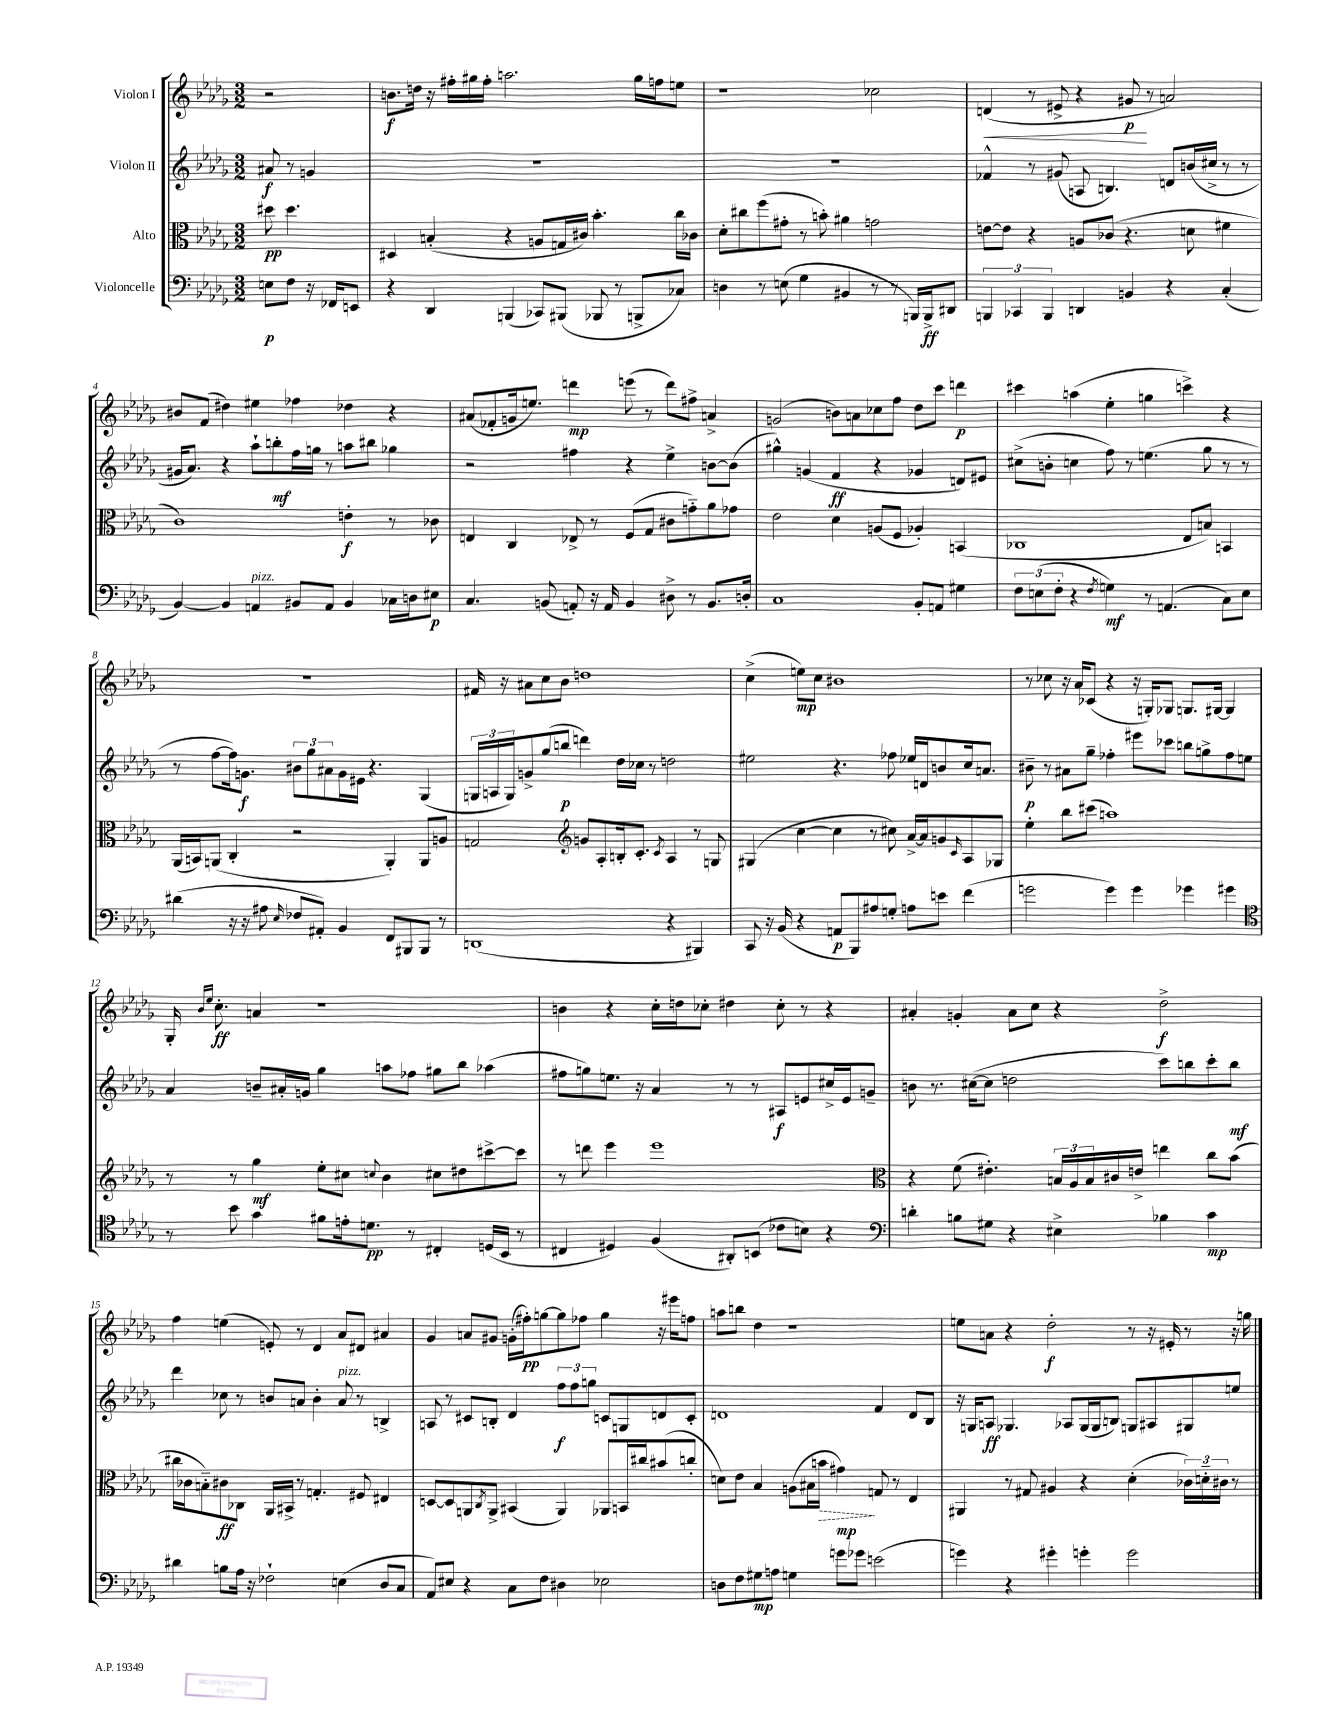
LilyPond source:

<<
\new StaffGroup <<
\new Staff = "s0" \with { instrumentName = "Violon I" } {
    \clef treble \key des \major \numericTimeSignature \time 3/2 \partial 2
    r2 |
    b'8.\f d''16 r16 fis''16-. gis''16 fis''16-. a''2. gis''16 f''16 e''8 |
    r1 ces''2 |
    d'4\<( r8 eis'8-> r4 gis'8\p\! r8 a'2) |
    bis'8 f'8( dis''4) eis''4 fes''4 des''4 r4 |
    ais'8( fes'8-. g'16 e''8.) d'''4\mp e'''8( r8 d'''8) fis''8-> a'4-> |
    g'2( b'8) a'8 ces''8 f''8 des''8 c'''8 d'''4\p |
    cis'''4 a''4( ees''4-. g''4 c'''4->) r4 |
    R1. |
    fis'16 r16 ais'8 c''8 bes'8 d''1 |
    c''4->( e''8\mp) c''8 bis'1 |
    r8 ces''8 r16 aes'16 ces'8( r4 r16 g16-.) ges8 g8. gis16~ gis4 |
    ges16-. \grace { bes'16 ees''16 } c''8.-.\ff a'4 r1 |
    b'4 r4 c''16-. d''16 ces''8-. dis''4 ces''8-. r8 r4 |
    ais'4-. g'4-. ais'8 c''8 r4 des''2->\f |
    f''4 e''4( e'8-.) r8 des'4 aes'8 dis'8 ais'4 |
    ges'4 a'8 gis'8 g'16-.( fis''16-.\pp) g''8~ g''8 fes''8 g''4 r16 eis'''16 f''8 |
    a''8 b''8 des''4 r1 |
    e''8 a'8 r4 des''2-.\f r8 r16 eis'16-. r8 r16 g''16 \bar "|." |
}
\new Staff = "s1" \with { instrumentName = "Violon II" } {
    \clef treble \key des \major \numericTimeSignature \time 3/2 \partial 2
    ais'8\f r8 g'4 |
    R1. |
    R1. |
    fes'4-^ r8 gis'8( a8 b4.) d'8 b'16( cis''16-> r8 r8 |
    gis'16 aes'8.) r4 aes''8-! b''8-.\mf f''16 g''16 r8 a''8 bis''8 ges''4 |
    r2 fis''4 r4 ees''4-> b'8~ b'8( |
    gis''4-^) g'4( f'4\ff r4 ges'4 d'8) eis'8 |
    cis''8->( b'8-. c''4 f''8) r8 e''4.( ges''8 r8 r8 |
    r8 f''8~ f''16) g'8.\f \tuplet 3/2 { bis'8 ges''8 ais'8 } g'16 eis'16 r4. ges4( |
    \tuplet 3/2 { g16 a16 g16) } g'8-> ges''8( b''8\p d'''4) des''16 ces''16 r8 d''2 |
    eis''2 r4. fes''8 ees''16 d'16 b'8 c''16 a'8. |
    bis'8--\p r8 ais'8 ges''8-- fes''4-. eis'''8 ces'''8 b''8 g''8-> fes''8 e''8 |
    aes'4 b'8-- ais'16-. g'16 ges''4 a''8 fes''8 gis''8 bes''8 aes''4( |
    fis''8 g''8) e''8. r16 aes'4 r8 r8 ais8\f e'8 cis''16-> e'16 g'8-- |
    b'8 r8. cis''16~( cis''8 d''2 c'''8) b''8 c'''8-. b''8\mf |
    des'''4 ces''8 r8 b'8 a'8 b'4-. a'8^\markup { \italic "pizz." } r8 b4-> |
    a8 r8 cis'8 b8-. des'4 \tuplet 3/2 { f''8\f f''8 g''8 } c'8 g8 d'8 c'8-. |
    d'1 f'4 d'8 bes8 |
    r16 g16 a8\ff ges4. aes8 ges16( ges16 b8) g8 ais8 gis8 e''8 \bar "|." |
}
\new Staff = "s2" \with { instrumentName = "Alto" } {
    \clef alto \key des \major \numericTimeSignature \time 3/2 \partial 2
    dis''8\pp dis''4. |
    dis4 b4-.( r4 a8 g16 cis'16) bes'4.-. c''16 ces'16 |
    des'8-. cis''8 f''8( gis'8-. r8 b'8-.) ais'4 g'2 |
    e'8~ e'8 r4 a8 ces'8( r4. d'8 fis'4 |
    c'1) e'4-.\f r8 ces'8 |
    e4 c4 ees8-> r8 f8( ges8 cis'8 g'8-_) aes'8 ges'8 |
    ees'2 des'4 a8( f8 aes4-.) b,4( |
    ces1 ees8 b8) b,4 |
    aes,16( b,16) a,8( c4-. r2 a,4-.) a,8 a8 |
    g2 \clef treble g'8 aes8-. b16-. c'8.-. \acciaccatura { c'8 } aes4 r8 g8 |
    gis4( c''4~ c''4 r8 cis''8) aes'16~-> aes'16 g'8 \grace { c'16 } aes8 ges8 |
    ees''4-. bes''8 cis'''8( a''1) |
    r8 r8 ges''4\mf ees''8-. cis''8 \appoggiatura { c''8 } bes'4 cis''8 dis''8 cis'''8~-> cis'''8 |
    r8 d'''8 ees'''4 ees'''1 |
    \clef alto r4 f'8( eis'4.-.) \tuplet 3/2 { b16 aes16 b16 } cis'16 e'16-> e''4 c''8 bes'8( |
    cis''16 ces'16 b8-_) cis'8\ff ces8 aes,16 bis,16-> r8 g4.-. fis8 eis4 |
    d8~ d8 a,8 \acciaccatura { c8 } a,8-> bis,4( a,4) aes,8 b,16 cis''16 bis'8( c''8-. |
    d'8) ees'8 bes4 a8( bis16 \once \override Hairpin.style = #'dashed-line b'16\> gis'4\mp\!) g8 r8 ees4 |
    ais,4 r8 gis8 ais4 r4 des'4-.( \tuplet 3/2 { ces'16) d'16-_ cis'16 } r8 \bar "|." |
}
\new Staff = "s3" \with { instrumentName = "Violoncelle" } {
    \clef bass \key des \major \numericTimeSignature \time 3/2 \partial 2
    e8\p f8 r16 fes,16 e,8 |
    r4 des,4 b,,4( ces,8) bis,,8( bes,,8 r8 b,,8-> ces8) |
    d4 r8 e8( ges4 bis,4 r8 r8 b,,16) b,,16->\ff dis,8 |
    \tuplet 3/2 { b,,4 ces,4 b,,4 } d,4 b,4 r4 c4-.( |
    bes,4~) bes,4 a,4^\markup { \italic "pizz." } bis,8 a,8 bis,4 ces16 d16 eis8\p |
    c4. b,8( a,8-.) r16 a,16 b,4 dis8-> r8 b,8. d16-. |
    c1 bes,8-. a,8 gis4 |
    \tuplet 3/2 { f8 e8( f8-. } r4 \acciaccatura { f8 } g4\mf) r8 a,4.( c8) e8 |
    dis'4( r16 r16 ais8 \grace { ees16 } fes8 ais,8-.) bes,4 f,8 bis,,8 bis,,8 r8 |
    d,1( r4 bis,,4) |
    c,8 r16 bes,16( r4 a,8\p bes,,8) ais8 g8-. a8 e'8 f'4( |
    g'2 g'4) g'4 ges'4 gis'4 |
    \clef tenor r8 bes'8 ges'4 fis'8 e'16-. d'8.\pp r8 cis4-. d16( bes,16 r8 |
    cis4 dis4) f4( ais,8-.) b,8( ces'8 b8) r4 |
    \clef bass d'4-. b8 gis8 r4 eis4-> bes4 c'4\mp |
    dis'4 b8 aes16 r16 fes2-! e4( des8 c8 |
    aes,8) eis8 r4 c8 f8 dis4 ees2 |
    d8 f8 gis8\mp a8 g4 g'8 ges'8 e'2( |
    g'4) r4 gis'4-. g'4-. g'2 \bar "|." |
}
>>
>>
